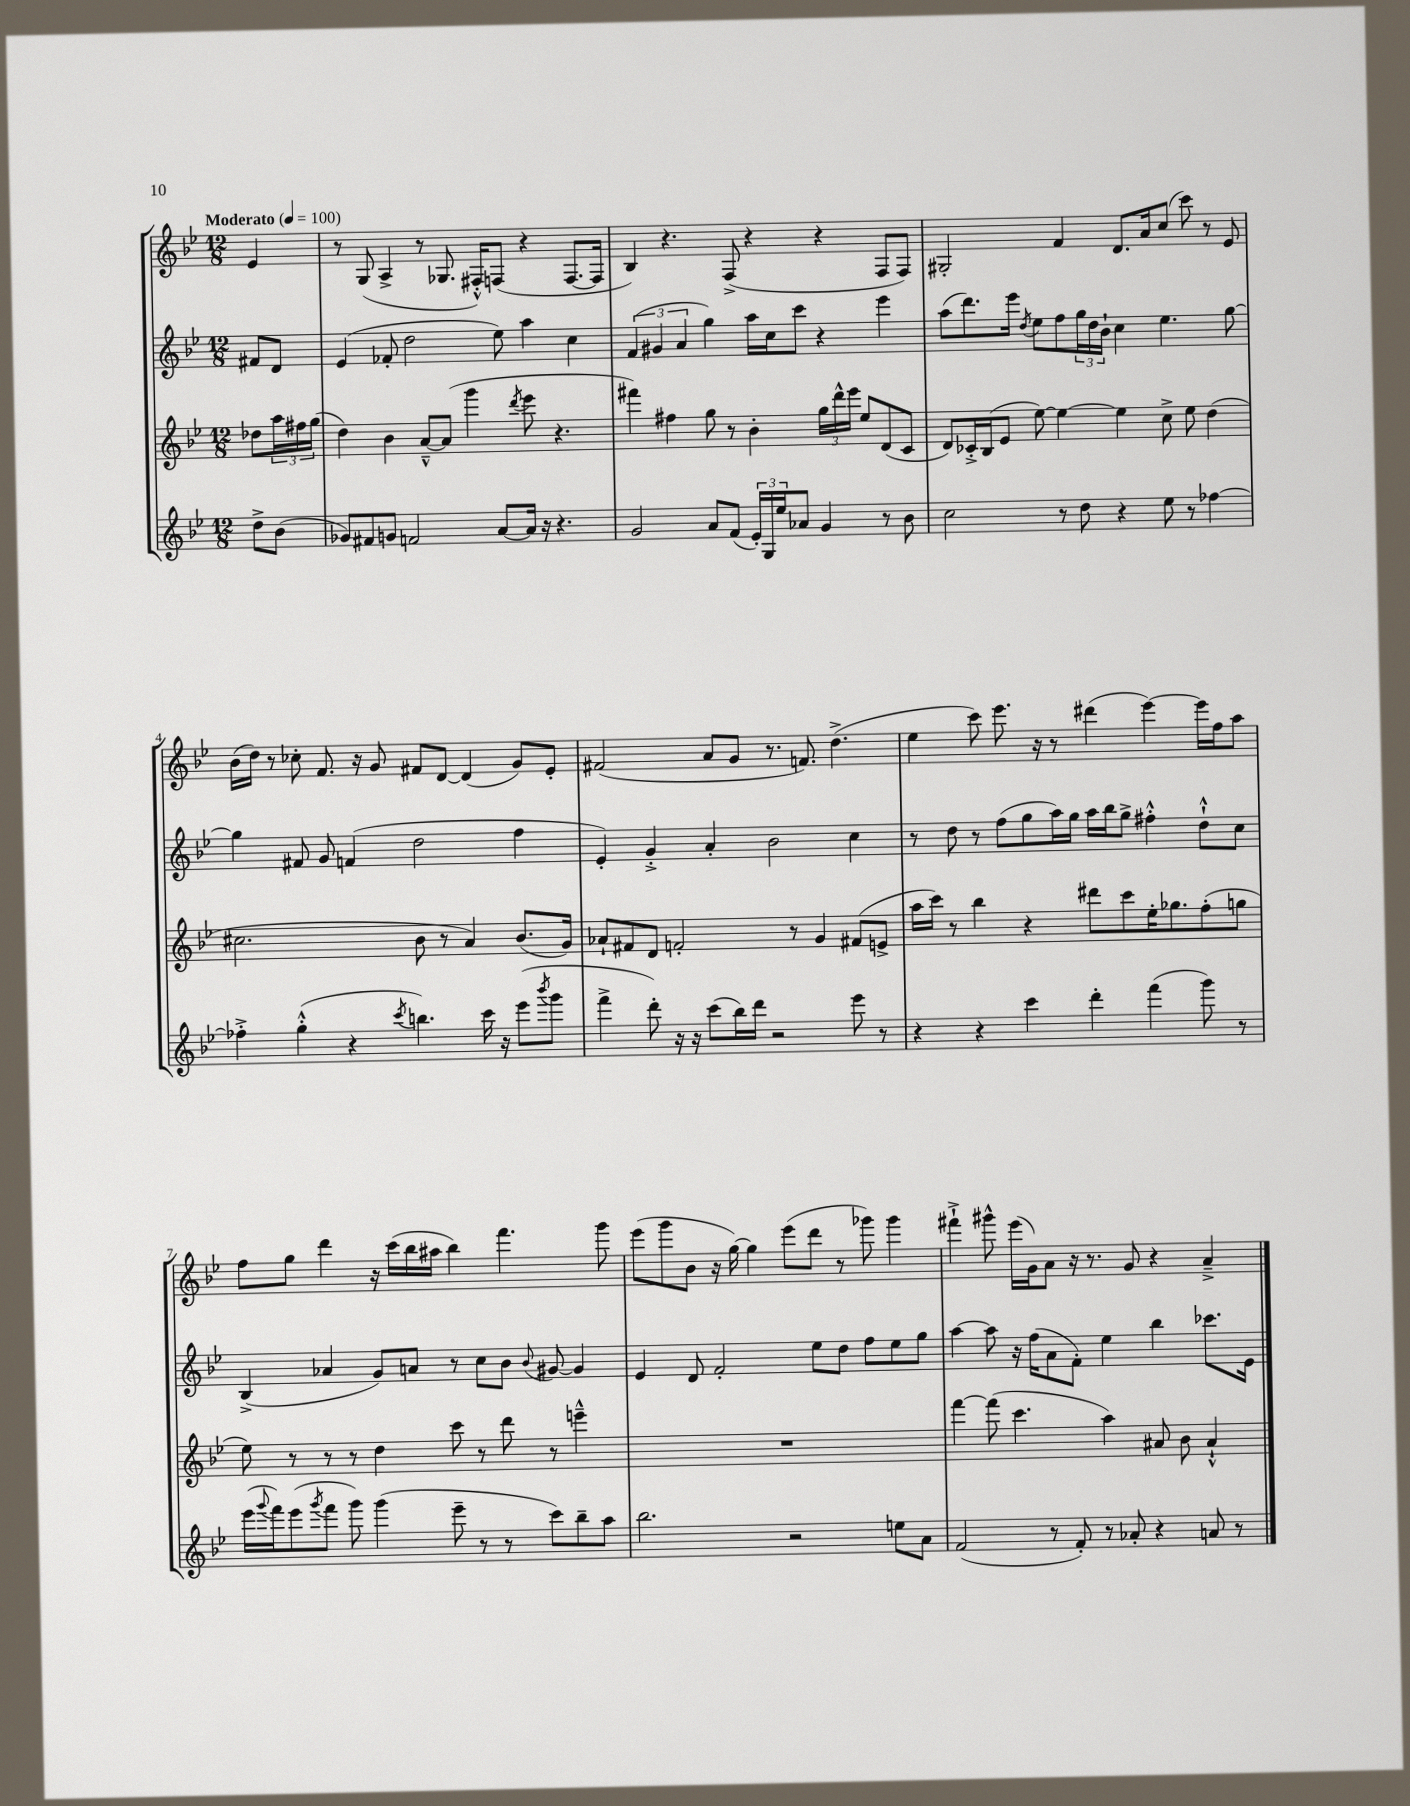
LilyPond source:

<<
\new StaffGroup <<
\new Staff = "s0" {
    \clef treble \key bes \major \numericTimeSignature \time 12/8 \partial 4 \tempo "Moderato" 4 = 100
    ees'4 |
    r8 g8( a4-> r8 ges8. fis16-.-^) f8( r4 f8.~ f16 |
    bes4) r4. f8->( r4 r4 f8 f8) |
    gis2-. f'4 d'8. a'16 c''8( c'''8) r8 ees'8 |
    bes'16( d''16) r8 ces''8-. f'8. r16 g'8 fis'8 d'8~ d'4( g'8) ees'8-. |
    fis'2( a'8 g'8 r8. f'8.) d''4.->( |
    ees''4 c'''8) ees'''8. r16 r8 dis'''4( ees'''4~) ees'''16 f''16 a''8 |
    f''8 g''8 d'''4 r16 c'''16( bes''16 ais''16 bes''4) f'''4. g'''8 |
    ees'''8( g'''8 bes'8 r16 g''16~) g''4 ees'''8( d'''8 r8 ges'''8) ges'''4 |
    fis'''4-!-> gis'''8-^ ees'''16( g'16) a'8 r16 r8. g'8 r4 a'4---> \bar "|." |
}
\new Staff = "s1" {
    \clef treble \key bes \major \numericTimeSignature \time 12/8 \partial 4
    fis'8 d'8 |
    ees'4( fes'8-. d''2 ees''8) a''4 c''4 |
    \tuplet 3/2 { f'4( gis'4 a'4 } g''4) a''16 c''16 c'''8 r4 ees'''4 |
    a''8( d'''8.) ees'''16 \acciaccatura { d''8 } ees''8 f''8 \tuplet 3/2 { g''16 d''16 bes'16-! } c''4 ees''4. g''8~ |
    g''4 fis'8 g'8 f'4( d''2 f''4 |
    ees'4-.) g'4-.-> a'4-. bes'2 c''4 |
    r8 d''8 r8 f''8( g''8 a''16) g''16 a''16 bes''16 g''8-> fis''4-.-^ d''8-!-^ c''8 |
    bes4->( aes'4 g'8) a'8 r8 c''8 bes'8 \appoggiatura { bes'8 } gis'8~ gis'4 |
    ees'4 d'8 f'2-. ees''8 d''8 f''8 ees''8 g''8 |
    a''4~ a''8 r16 f''16( a'8 f'8-.) ees''4 bes''4 ces'''8. ees'16 \bar "|." |
}
\new Staff = "s2" {
    \clef treble \key bes \major \numericTimeSignature \time 12/8 \partial 4
    des''8 \tuplet 3/2 { a''16 fis''16 g''16( } |
    d''4) bes'4 a'8~---^ a'8( g'''4 \acciaccatura { d'''8 } ees'''8 r4. |
    fis'''4) fis''4 g''8 r8 bes'4-. \tuplet 3/2 { g''16 d'''16-^ ees'''16 } ees''8 d'8( c'8 |
    d'8) ces'16-.-> bes16( ees'8 ees''8~) ees''4~ ees''4 c''8-> ees''8 d''4( |
    cis''2. bes'8 r8 a'4) bes'8.( g'16) |
    aes'8-! fis'8 d'8 f'2-. r8 g'4 fis'8( e'8-> |
    a''16 c'''16) r8 bes''4 r4 dis'''8 c'''8 ees''16-. ges''8. f''8-.( g''8 |
    ees''8) r8 r8 r8 d''4 c'''8 r8 d'''8 r8 e'''4---^ |
    R1. |
    f'''4~ f'''8( c'''4. a''4) ais'8 bes'8 ais'4-!-^ \bar "|." |
}
\new Staff = "s3" {
    \clef treble \key bes \major \numericTimeSignature \time 12/8 \partial 4
    d''8-> bes'8( |
    ges'8) fis'8 g'8 f'2 a'8~ a'16 r16 r4. |
    g'2 a'8 f'8( \tuplet 3/2 { ees'16-.) g16 ees''16 } aes'8 g'4 r8 bes'8 |
    c''2 r8 d''8 r4 ees''8 r8 fes''4~ |
    fes''4-.-> g''4-.-^( r4 \acciaccatura { c'''8 } b''4.) c'''16 r16 ees'''8( \acciaccatura { bes'''8 } g'''8 |
    f'''4-> d'''8-.) r16 r16 c'''8( bes''16) d'''16 r2 ees'''8 r8 |
    r4 r4 c'''4 d'''4-. f'''4( g'''8) r8 |
    ees'''16( \appoggiatura { g'''8 } f'''16) ees'''8( \acciaccatura { g'''8 } f'''8 g'''8) g'''4( ees'''8-- r8 r8 c'''8) bes''8-- a''8 |
    bes''2. r2 e''8 a'8 |
    f'2( r8 f'8-.) r8 aes'8-. r4 a'8 r8 \bar "|." |
}
>>
>>
